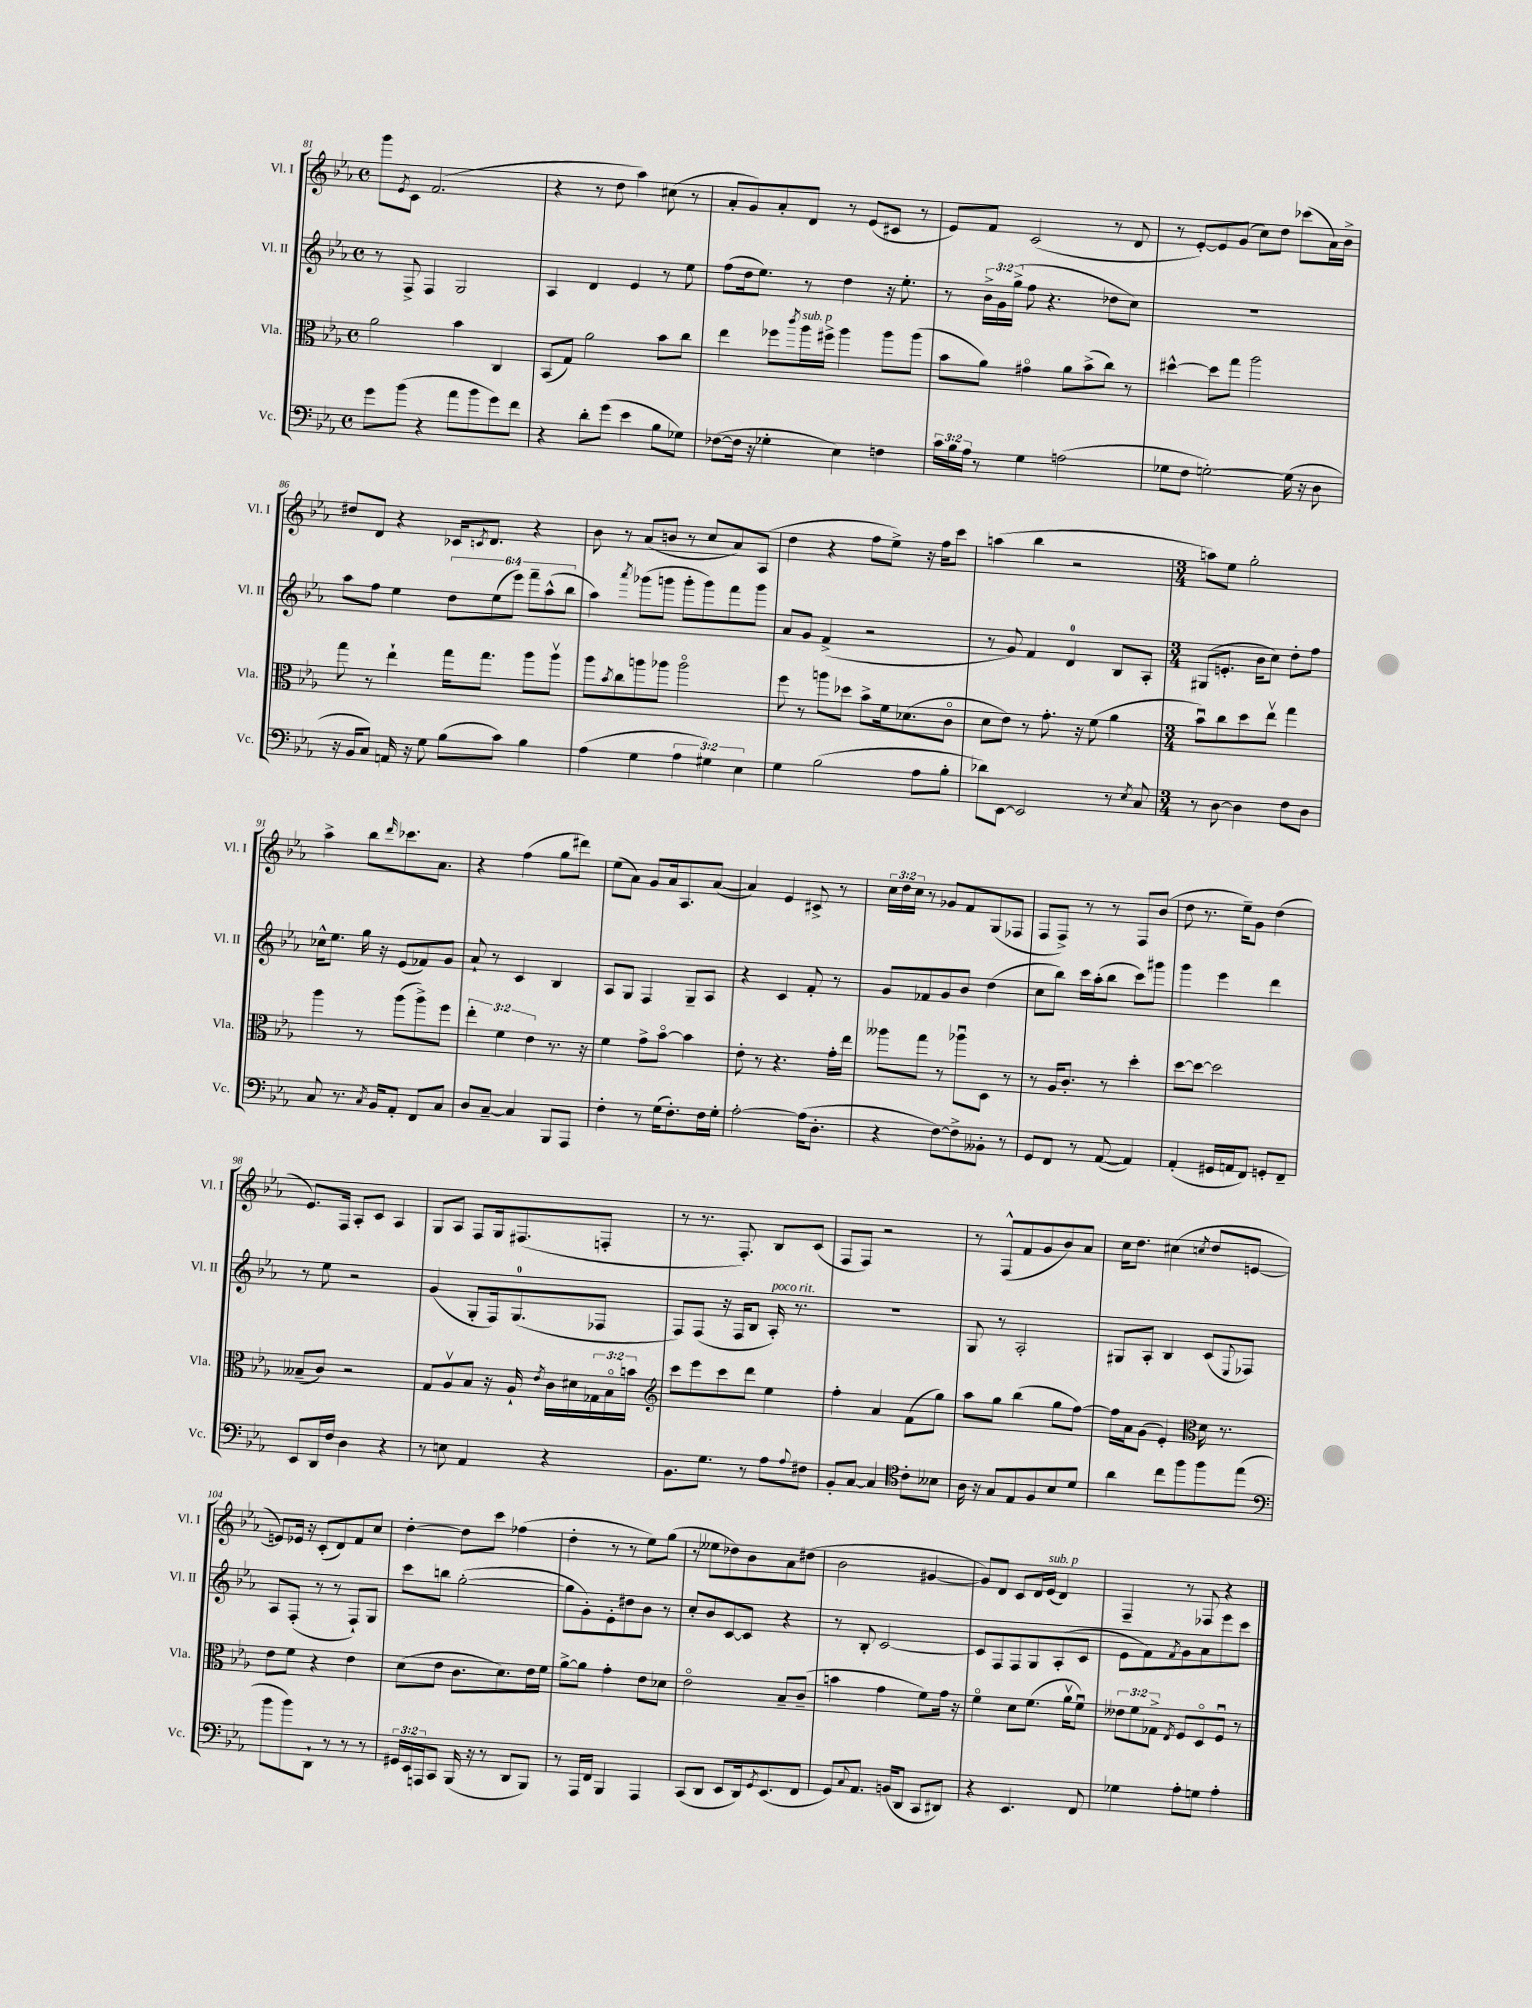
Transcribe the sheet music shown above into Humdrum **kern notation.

**kern	**kern	**kern	**kern
*staff4	*staff3	*staff2	*staff1
*clefF4	*clefC3	*clefG2	*clefG2
*k[b-e-a-]	*k[b-e-a-]	*k[b-e-a-]	*k[b-e-a-]
*M4/4	*M4/4	*M4/4	*M4/4
*met(c)	*met(c)	*met(c)	*met(c)
8g	2a-	8r	8ggg
.	.	.	8qe-
(8b-	.	8F^	8c
4r	.	4F	(2.f
8a-	4b-	2G	.
8b-	.	.	.
8g)	4C	.	.
8f	.	.	.
=	=	=	=
4r	(8BB-	4A-	4r
.	8G)	.	.
8d'	2a-	4d	8r
(8g	.	.	8dd
4e-	.	4e-	4aa-)
8B-	8b-	8r	(8cc#
8G-)	8cc	8ee-	8r
=	=	=	=
([8F-	4ee-	(8ff	8a-'
16F-]	.	16dd	8g)
16r	.	8.ee-)	.
4G-'	8ff-	.	8a-'
.	8qccc	.	.
.	16aa-	8r	8d
.	16ff#^	.	.
4E-)	4aa-	4dd	8r
.	.	.	(8e-
4F	8aa-	16r	8c#
.	.	8.ee-'	.
.	(8aa-	.	8r
=	=	=	=
24c	8b-	8r	8e-)
24B-	.	.	.
24A-	.	.	.
8r	8a-)	24b-^	8f
.	.	24g	.
.	.	(24gg^	.
4G	4g#o	8ff	(2c
.	.	4.r	.
(2A	8a-	.	.
.	(8b-^	.	.
.	8cc)	8dd-	8r
.	8r	8cc)	8d
=	=	=	=
8G-	[4dd#^^	1r	8r
8F	.	.	[8e-')
[2G')	8dd#]	.	8e-]
.	8gg	.	(8g
.	2aa-	.	8cc)
.	.	.	8dd
(16G]	.	.	(8ccc-
16r	.	.	.
8D	.	.	16a-)
.	.	.	16b-^
=	=	=	=
16r	8gg	8aa-	8dd#
16BB-	.	.	.
8C)	8r	8ff	8d
16AA	4ee-`	4ee-	4r
16r	.	.	.
8G	.	.	.
(8B-	16gg	12dd	16c-
.	.	.	8qc
.	8.gg	.	8.d
.	.	(12ee-	.
8c)	.	.	.
.	.	12eee-)	.
4B-	8aa-	12fff~	4r
.	.	(12aa-^^	.
.	8aa-v	.	.
.	.	12bb-	.
=	=	=	=
(4A-	8aa-	4aa-)	8b-
.	8qb-	.	.
.	8cc	.	8r
.	.	8qaaa-	.
4G	8aa	(8ggg-	(8a-
.	8aa-	8ggg	8b
6A-	2aa-o	8ggg'	8r
.	.	8ggg)	8cc
6G#)	.	.	.
.	.	8fff	8a-)
6E-	.	.	.
.	.	8ggg	(8A-
=	=	=	=
4G	8ff	8a-	4dd
.	8r	8g	.
(2B-	8aa	(4f^	4r
.	8dd-	.	.
.	8b-^	2r	8ff
.	16f	.	8ee-^)
.	(8.d-	.	.
8A-	.	.	16r
.	.	.	16ff
8B-'	8co	.	8ccc
=	=	=	=
8d-)	8d	8r	(4aa
[8EE-	8e-)	8g)	.
2EE-]	8r	4f	4bb-
.	8.g'	.	.
.	.	4d	2r
.	16r	.	.
.	(8f	.	.
8r	4a-	8B-	.
8qE-	.	.	.
8C	.	8A-'	.
=	=	=	=
*M3/4	*M3/4	*M3/4	*M3/4
8r	8b-u)	(8G#	8aa)
[8D	8cc	8.e'	8ee-
4D]	8dd	.	2gg'
.	.	16b-	.
.	8ee-v	8cc)	.
8F	4gg	8dd'	.
8D	.	8ff	.
=	=	=	=
8C	4aa-	16cc-^^	4aa-^
.	.	8.ee-	.
8.r	.	.	.
.	8r	16gg	8bb-
8qC	.	.	.
16BB-	.	16r	.
.	.	.	16qqddd
8AA-'	(8aa-	(8e-	8.ccc-
8FF	8aa-^)	8f-)	.
.	.	.	8.a-
8C	8ff	8g	.
=	=	=	=
8D	6ee-'	8a-`	4r
[8C~	.	8r	.
.	6f	.	.
4C]	.	4c	(4ff
.	6e-	.	.
8BBB-	8.r	4B-	8gg
8AAA-	.	.	8ddd#)
.	16r	.	.
=	=	=	=
4F'	4f	8A-	(8ee-
.	.	8G	8a-)
8r	8g^	4F	8g
(16G	[8b-o	.	16a-
8.F')	.	.	8.A-
.	4b-]	8G~	.
16F	.	8A-	([8a-
16G'	.	.	.
=	=	=	=
[2A-'	8e-'	4r	4a-])
.	8r	.	.
.	4.r	4c	4e-
(16A-]	.	8f'	8c#^
8.D'	.	.	.
.	16g'	8r	8r
.	16ee-	.	.
=	=	=	=
4r	8aa--	8g	24cc
.	.	.	24dd
.	.	.	24cc
.	8gg	8f-	8r
[8F)	8r	8g	8g-
8F^]	8aa-u	8b-	8f
8BB--'	8D	(4dd	(8G
8r	8r	.	8F-
=	=	=	=
8GG	8r	8cc	8F
8FF	16A-	8bb-)	8F^)
.	8.c'	.	.
8r	.	16ccc	8r
.	.	(16aa-'	.
([8AA-	8r	8bb-	8r
4AA-])	4dd'	8ccc)	8F
.	.	8ggg#	(8b-
=	=	=	=
(4AA-'	[8dd	4ggg	8dd
.	8dd_	.	8.r
16GG#	2dd]	4eee-	.
16AA	.	.	16ee-~)
8FF)	.	.	8g
8GG'	.	4ddd	(4dd
8FF~	.	.	.
=	=	=	=
8EE-	(8B--~	8r	8.e-)
16DD	8c)	8ee-	.
16F	.	.	16F
4D	2r	2r	8A-'
.	.	.	8c
4r	.	.	4A-
=	=	=	=
8r	8G	(4g	8G
8E	8A-v	.	8A-
4AA-	8B-	8G'	8F
.	16r	16F)	16G
.	16A-`	(8.G	(8.F#
.	8qe-	.	.
4r	16c	.	.
.	16d#	.	.
.	24G-	8F-	8F'
.	24B-o	.	.
.	24b	.	.
=	=	=	=
*	*clefG2	*	*
8.BB-	8ccc	8F)	8r
.	8eee-	(8F	8.r
8.G	.	.	.
.	8ccc	16r	.
.	.	16F	8.F')
8r	8ddd	8B-	.
8A-	4ee-	16A-')	8B-
.	.	8.r	.
8qqA-	.	.	.
8F#	.	.	(8c
=	=	=	=
8BB-'	4ff'	2.r	8F
[8C	.	.	8F)
4C]	4a-	.	2r
*clefC4	*	*	*
8c'	(8f	.	.
8B--	8gg)	.	.
=	=	=	=
16A-	8aa-	8G	8r
16r	.	.	.
8G	8gg	8r	(8F^^
8E-	(4bb-	2A-'	8f
8F	.	.	8g
8B-	8gg	.	8b-)
8d	[8ff)	.	8a-
=	=	=	=
4a-	16ff]	8G#	16cc
.	16a-	.	8.dd
.	(8g	8A-'	.
8cc	4e-')	4B-	(4cc#
8ff	.	.	.
*	*clefC3	*	*
.	.	.	8qcc
8ff	16d	(8c	8dd
.	8.r	.	.
.	.	8qqE-	.
(8ee-	.	8F-)	[8e
=	=	=	=
*clefF4	*	*	*
8b-	8e-	8A-	8e])
8b-)	8f	(8F'	16e-
.	.	.	16r
8DD`	4r	8r	(8c'
8r	.	8r	8d)
8r	4e-	8F`)	8f
8r	.	8G	8cc
=	=	=	=
24GG#	(8d	8ccc	[4dd'
24EE-	.	.	.
24AAA	.	.	.
8CC	8e-	8bb	.
(16BBB-	8.c	([2gg'	8dd]
16r	.	.	.
8r	.	.	8ccc
.	8.d)	.	.
8DD	.	.	(4ff-
8BBB-)	16e-	.	.
.	16f	.	.
=	=	=	=
8r	[8a-^	8gg]	4dd'
16AAA-	8a-]	8g')	.
16FF	.	.	.
4BBB-	4g'	8e-'	8r
.	.	8dd#	8r
4AAA-	8e-	8b-	8ee-)
.	8d-	8r	(8gg
=	=	=	=
(8CC	2e-o	8cc'	8r
8DD	.	8b-	8ee--
8EE-	.	[8c	8dd-)
16DD)	.	8c]	8b-
8qGG	.	.	.
(8.EE-	.	.	.
.	8B-~	4r	8a-
8FF	(8c~	.	(8dd#
=	=	=	=
8GG)	4b	8r	2b-
8qqC	.	.	.
8.AA-	.	8B-'	.
.	4g	[2c	.
(16BB	.	.	.
8DD	.	.	.
8CC	8f)	.	[4g#
8DD#)	16g	.	.
.	16r	.	.
=	=	=	=
4r	4fo	8c]	8g#])
.	.	8F	8d
4.EE-	8d	8F	8c
.	(8.f	8G	16d
.	.	.	(16e-
.	.	(8A-'	4d)
.	16a-v	.	.
8FF	8fu)	8c	.
=	=	=	=
4G-	12e--	8e-	4F~
.	12f	.	.
.	.	8f)	.
.	12G-^	.	.
.	8qE-	8qf	.
8A-'	8F	8g	8r
8G	8Do	8a-	8F-
4A-'	8Fu	8eee-	4r
.	8r	8ccc	.
==	==	==	==
*-	*-	*-	*-
